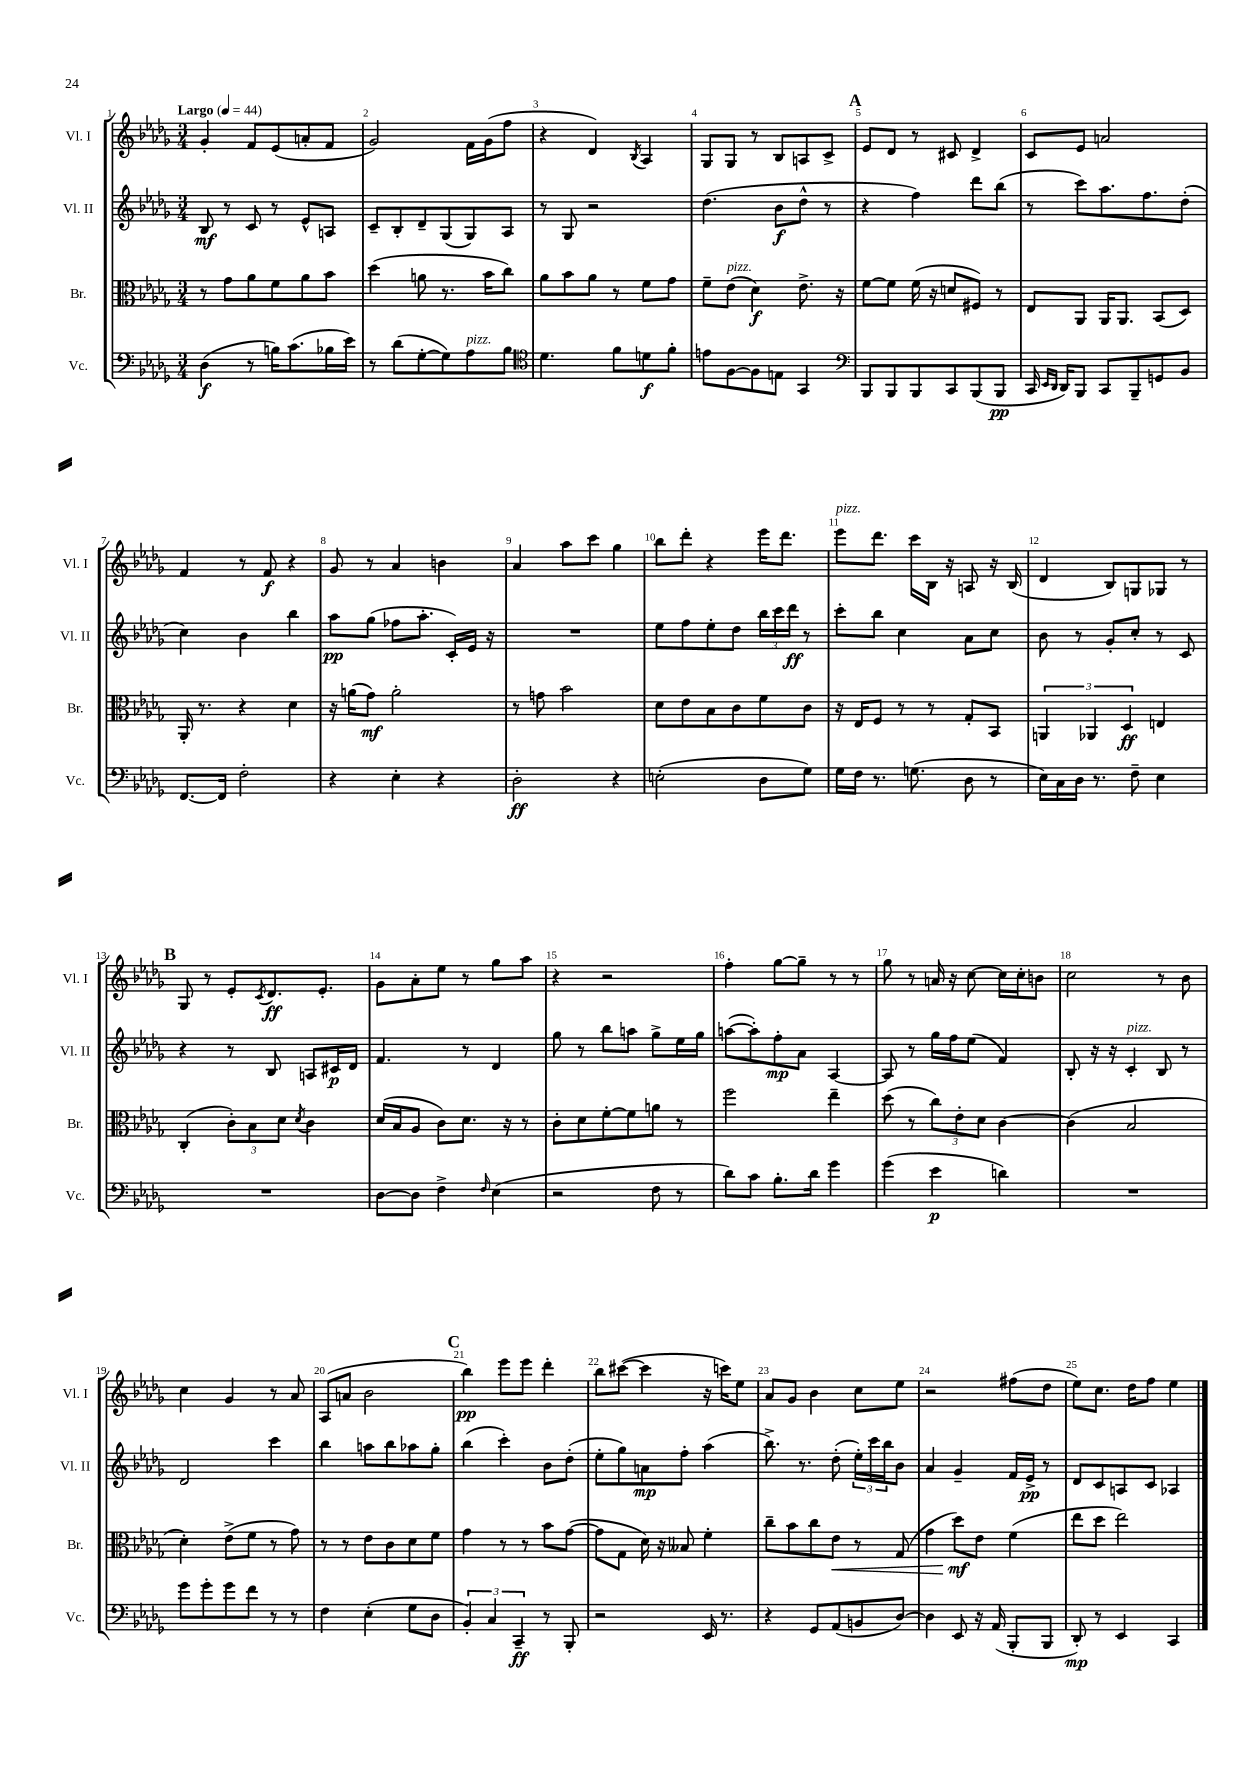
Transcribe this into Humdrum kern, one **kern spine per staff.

**kern	**kern	**kern	**kern
*staff4	*staff3	*staff2	*staff1
*clefF4	*clefC3	*clefG2	*clefG2
*k[b-e-a-d-g-]	*k[b-e-a-d-g-]	*k[b-e-a-d-g-]	*k[b-e-a-d-g-]
*M3/4	*M3/4	*M3/4	*M3/4
*MM44	*MM44	*MM44	*MM44
(4D-\	8r	8B-/	4g-'/
.	8g-\L	8r	.
8r	8a-\	8c/	8f/L
16B\LK)	8f\	8r	(8e-/
(8.c\	.	.	.
.	8a-\	8e-^^/L	8a'/
16B-\L	8b-\J	8A/J	8f/J
16e-\JJ)	.	.	.
=	=	=	=
8r	(4dd-\	8c~/L	2g-/)
(8d-\L	.	8B-'/	.
[8G-'\	8a\	8d-~/	.
8G-\])	8.r	(8G-/	.
8A-\	.	8G-/)	16f\LL
.	16b-\LK	.	(16g-\J
8B-\J	8cc\J)	8A-/J	8ff\J
=	=	=	=
*clefC4	*	*	*
4.d-\	8a-\L	8r	4r
.	8b-\	8G-/	.
.	8a-\J	2r	4d-/)
8f\L	8r	.	.
.	.	.	8qB-/
8d\	8f\L	.	4A-/
8f'\J	8g-\J	.	.
=	=	=	=
8e\L	8f~\L	(4.dd-\	8G-/L
[8F\	(8e-\J	.	8G-/J
8F\]	4d-\)	.	8r
8E\J	.	8b-\L	8B-/L
4GG-/	8.e-^\	8dd-^^\J	8A/
.	.	8r	8c^/J
.	16r	.	.
=	=	=	=
*clefF4	*	*	*
8BBB-/L	[8f\L	4r	8e-/L
8BBB-/	8f\]J	.	8d-/J
8BBB-/	(16f\	4ff\)	8r
.	16r	.	.
8CC/	8d/L	.	8c#/
(8BBB-/	8F#/J)	8ddd-\L	4d-^/
8BBB-/J	8r	(8bb-\J	.
=	=	=	=
16CC/	8E-/L	8r	8c/L
16qqEE-/LL	.	.	.
16qqDD-/JJ	.	.	.
16DD-/LK)	.	.	.
8BBB-/J	8AA-/J	8ccc\L)	8e-/J
8CC/L	16AA-/LK	8.aa-\	2a/
.	8.AA-/J	.	.
8BBB-~/	.	.	.
.	.	8.ff\	.
8GG/	(8BB-/L	.	.
8BB-/J	8D-/J)	(8dd-'\J	.
=	=	=	=
[8.FF/L	16AA-'/	4cc\)	4f/
.	8.r	.	.
16FF/]Jk	.	.	.
2F'\	4r	4b-\	8r
.	.	.	8f/
.	4d-\	4bb-\	4r
=	=	=	=
4r	16r	8aa-\L	8g-/
.	(16a\LK	.	.
.	8g-\J)	(8gg-\J	8r
4E-'\	2a'\	8ff-\L	4a-/
.	.	8.aa-'\J	.
4r	.	.	4b\
.	.	16c'/LL)	.
.	.	16e-/JJ	.
.	.	16r	.
=	=	=	=
2D-'\	8r	2.r	4a-/
.	8g\	.	.
.	2b-\	.	8aa-\L
.	.	.	8ccc\J
4r	.	.	4gg-\
=	=	=	=
(2E'\	8d-\L	8ee-\L	8bb-\L
.	8e-\	8ff\	8ddd-'\J
.	8B-\	8ee-'\	4r
.	8c\	8dd-\J	.
8D-\L	8f\	24bb-\LL	16eee-\LK
.	.	24ccc\	.
.	.	.	8.ddd-\J
.	.	24ddd-\JJ	.
8G-\J)	8c\J	8r	.
=	=	=	=
16G-\LL	16r	8ccc'\L	8eee-\L
16F\JJ	16E-/LK	.	.
8.r	8F/J	8bb-\J	8.ddd-\J
.	8r	4cc\	.
(8.G\	.	.	16ccc\LL
.	8r	.	16B-\JJ
.	.	.	16r
8D-\	8G-'/L	8a-\L	8A/
8r	8BB-/J	8cc\J	16r
.	.	.	(16B-/
=	=	=	=
16E-\LL)	6AA/	8b-\	4d-/
16C\	.	.	.
16D-\JJ	.	8r	.
.	6AA-/	.	.
8.r	.	.	.
.	.	8g-'/L	8B-/L)
.	6D-/	.	.
8F~\	.	8cc'/J	8G/
4E-\	4E/	8r	8G-/J
.	.	8c/	8r
=	=	=	=
2.r	(4C'/	4r	8G-/
.	.	.	8r
.	12c'\L)	8r	8e-'/L
.	12B-\	.	.
.	.	.	8qc/
.	.	8B-/	8.d-/
.	12d-\J	.	.
.	8qd-/	.	.
.	4c\	8A/L	.
.	.	.	8.e-'/J
.	.	16c#/L	.
.	.	16d-/JJ	.
=	=	=	=
[8D-\L	(16d-/LL	4.f/	8g-\L
.	16B-/J	.	.
8D-\]J	8A-/J	.	8a-'\
4F^\	8c\L)	.	8ee-\J
.	8.d-\J	8r	8r
16qqF/	.	.	.
(4E-\	.	4d-/	8gg-\L
.	16r	.	.
.	8r	.	8aa-\J
=	=	=	=
2r	8c'\L	8gg-\	4r
.	8d-\	8r	.
.	[8f'\	8bb-\L	2r
.	8f\]	8aa\J	.
8F\	8a\J	8gg-^\L	.
8r	8r	16ee-\L	.
.	.	16gg-\JJ	.
=	=	=	=
8d-\L)	2ff\	([8aa\L	4ff'\
8c\J	.	8aa'\])	.
8.B-'\L	.	8ff'\	[8gg-\L
.	.	8a-\J	8gg-~\]J
16d-\Jk	.	.	.
4g-\	4ee-~\	[4A-/	8r
.	.	.	8r
=	=	=	=
(4g-\	(8dd-\	8A-/]	8gg-\
.	8r	8r	8r
4e-\	12cc\L)	16gg-\LL	16a/
.	.	16ff\J	16r
.	12e-'\	.	.
.	.	(8ee-\J	[8cc\
.	12d-\J	.	.
4d\)	[4c\	4f/)	16cc\]LL
.	.	.	16cc'\J
.	.	.	8b\J
=	=	=	=
2.r	(4c\]	8B-'/	2cc\
.	.	16r	.
.	.	16r	.
.	2B-/	4c'/	.
.	.	8B-/	8r
.	.	8r	8b-\
=	=	=	=
8g-\L	4d-'\)	2d-/	4cc\
8g-'\	.	.	.
8g-\	(8e-^\L	.	4g-/
8f\J	8f\J	.	.
8r	8r	4ccc\	8r
8r	8g-\)	.	8a-/
=	=	=	=
4F\	8r	4bb-\	(8A-/L
.	8r	.	8a/J
(4E-'\	8e-\L	8aa\L	2b-\
.	8c\	8bb-\	.
8G-\L	8d-\	8aa-\	.
8D-\J	8f\J	8gg-'\J	.
=	=	=	=
6BB-'/)	4g-\	(4bb-\	4bb-\)
6C/	.	.	.
.	8r	4ccc'\)	8eee-\L
6CC~/	.	.	.
.	8r	.	8eee-\J
8r	8b-\L	8b-\L	4ddd-'\
8BBB-'/	([8g-\J	(8dd-'\J	.
=	=	=	=
2r	8g-\]L	8ee-'\L	8bb-\L
.	8G-\J	8gg-\)	([8ccc#\J
.	16d-\)	8a\	4ccc#\]
.	16r	.	.
.	8B--/	8ff'\J	.
16EE-/	4f'\	(4aa-\	16r
8.r	.	.	16ccc\LK)
.	.	.	8ee-\J
=	=	=	=
4r	8cc~\L	8.bb-^\)	8a-/L
.	8b-\	.	8g-/J
.	.	8.r	.
8GG-/L	8cc\	.	4b-\
(8AA-/	8e-\J	(8dd-'\	.
8BB/	8r	24ee-'\LL)	8cc\L
.	.	24ccc\	.
.	.	24bb-\J	.
[8D-/J)	(8G-/	8b-\J	8ee-\J
=	=	=	=
4D-\]	4g-\	4a-/	2r
8EE-/	8dd-\L)	4g-~/	.
16r	8e-\J	.	.
(16AA-/	.	.	.
8BBB-'/L	(4f\	16f/LL	(8ff#\L
.	.	16e-^/JJ	.
8BBB-/J	.	8r	8dd-\J
=	=	=	=
8DD-'/)	8ee-\L	8d-/L	8ee-\L)
8r	8dd-\J	8c/	8.cc\J
4EE-/	2ee-\)	8A/	.
.	.	.	16dd-\LK
.	.	8c/J	8ff\J
4CC/	.	4A-/	4ee-\
==	==	==	==
*-	*-	*-	*-
